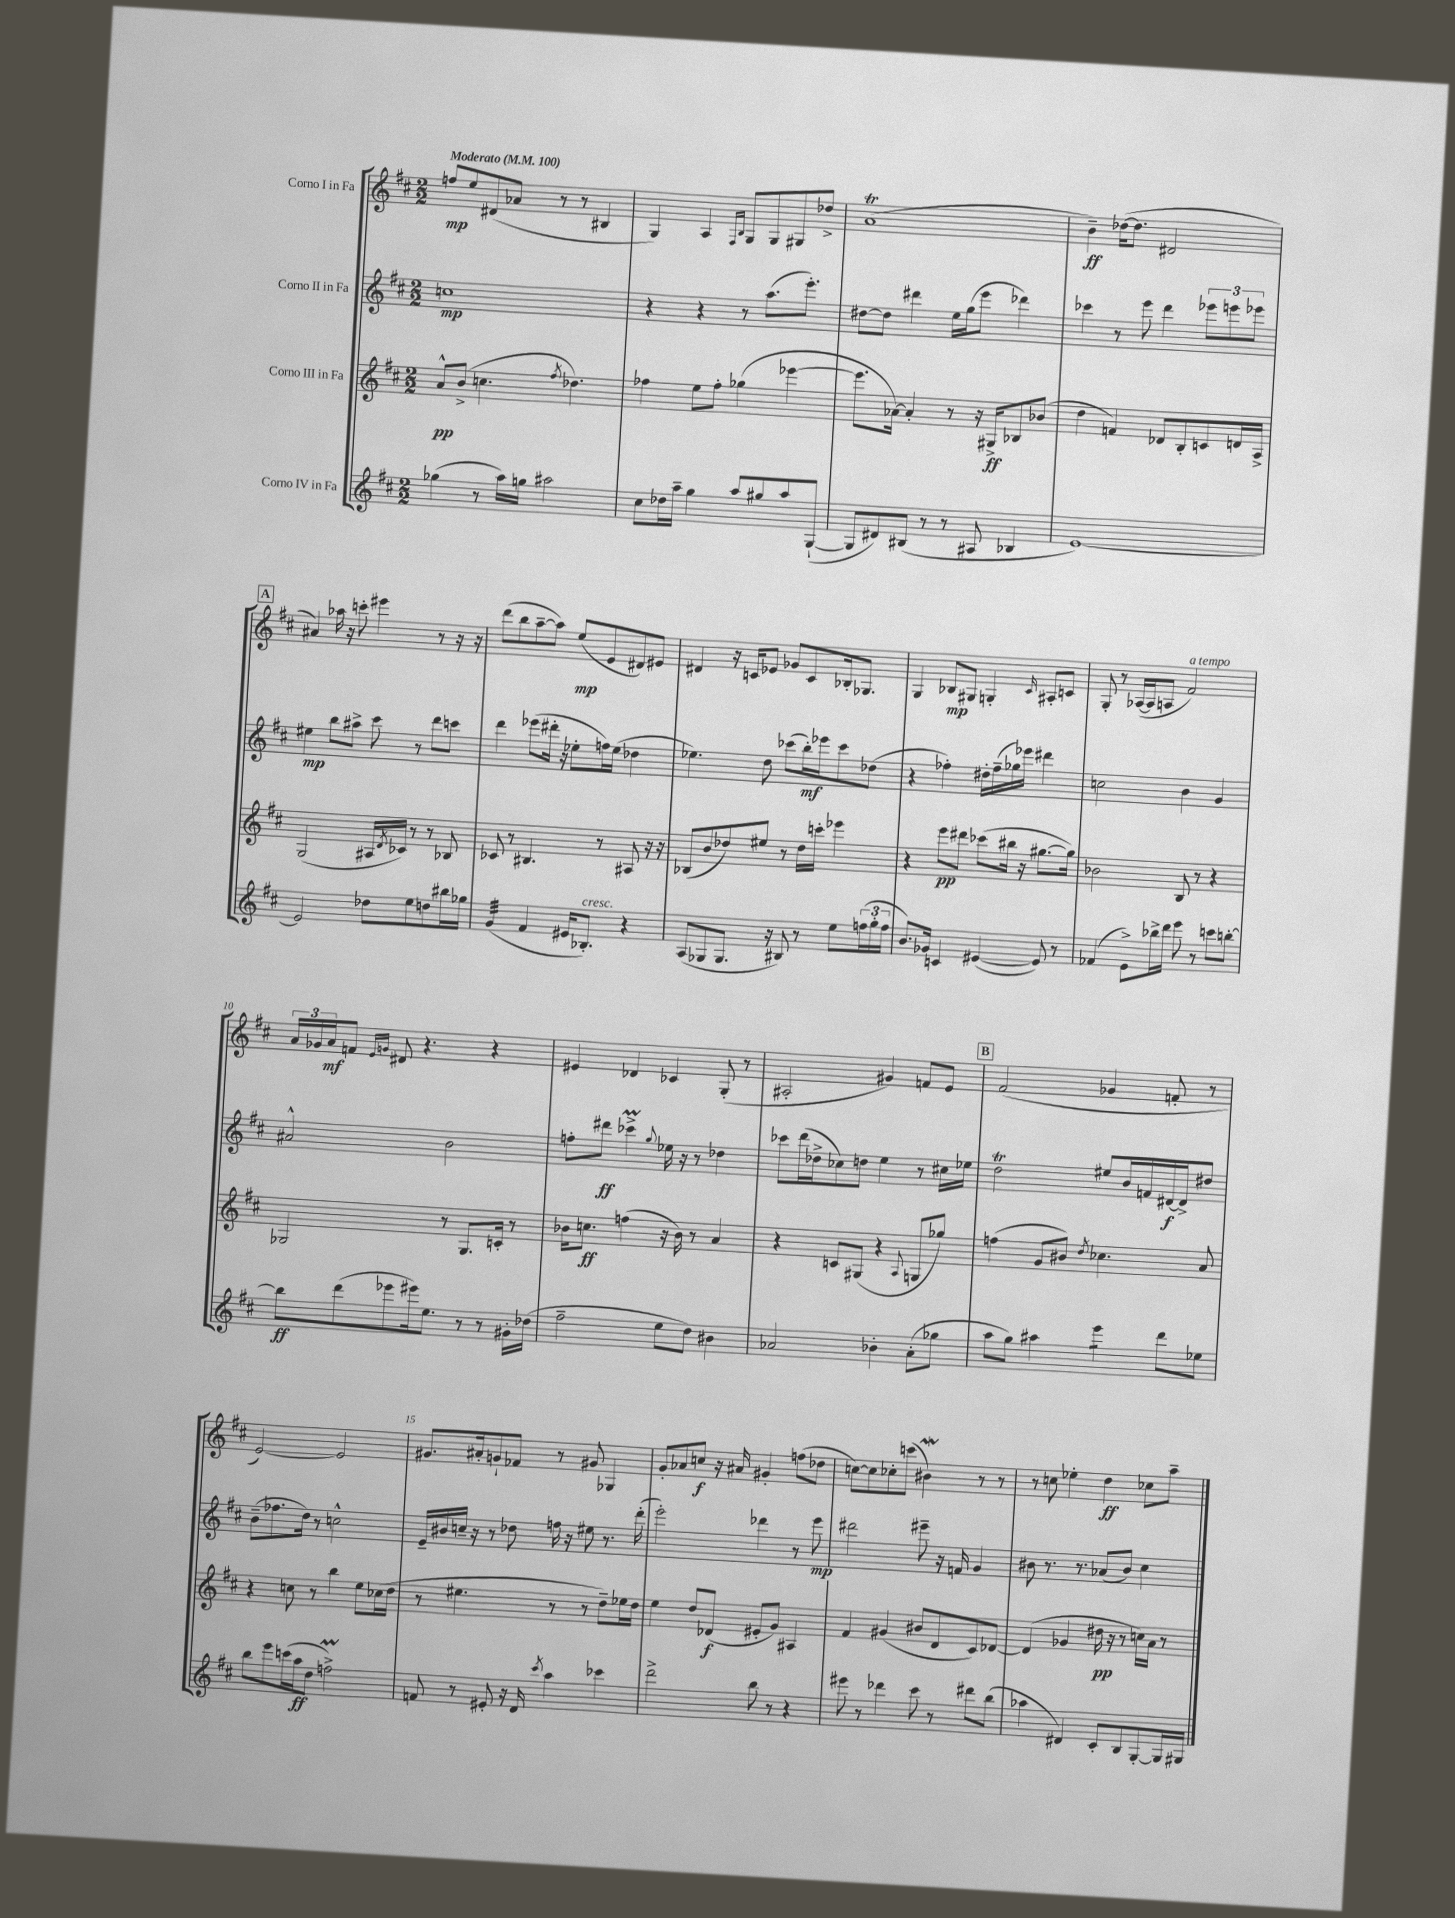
<<
\new StaffGroup <<
\new Staff = "s0" \with { instrumentName = "Corno I in Fa" } {
    \clef treble \key d \major \numericTimeSignature \time 2/2 \tempo "Moderato" 4 = 100
    f''8\mp e''8 dis'8( aes'8 r8 r8 bis4 |
    g4) a4 \grace { fis16 b16 } g8 g8 gis8 des''8-> |
    a'1\trill( |
    b'4--\ff) des''16~( des''8. dis'2 |
    \mark \markup { \box "A" } ais'4) aes''16 r16 c'''8-. eis'''4 r8 r16 r16 |
    d'''8( b''8 a''8~-- a''8) e''8\mp( e'8 dis'8) eis'8 |
    dis'4 r16 c'16 ees'8 ges'8 c'8 bes16-. ges8. |
    g4 bes8\mp gis8 g4-. \grace { cis'16 } ais8-. c'8 |
    g8-. r8 aes16~( aes16 a8 fis'2^\markup { \italic "a tempo" }) |
    \tuplet 3/2 { a'16 ges'16 a'16\mf } f'8 \grace { e'16 g'16 } dis'8 r4. r4 |
    eis'4 des'4 ces'4 g8-.( r8 |
    ais2-. gis'4) f'8 e'8 |
    \mark \markup { \box "B" } fis'2( ges'4 f'8-. r8 |
    e'2~) e'2 |
    gis'8. ais'16-. g'8-! fes'8 r8 gis'8 ges4 |
    g'8-. aes'8 c''8\f r16 ais'16 gis'4-. f''8( des''8 |
    c''8~) c''8 ces''8-. c'''8( bis'4\mordent) r8 r8 |
    r8 c''8 ees''4-. d''4\ff ces''8 a''8-- \bar "|." |
}
\new Staff = "s1" \with { instrumentName = "Corno II in Fa" } {
    \clef treble \key d \major \numericTimeSignature \time 2/2
    c''1\mp |
    r4 r4 r8 a''8.( e'''8.-.) |
    dis''8~ dis''8 dis'''4 e''16 g''16( e'''8 des'''4) |
    ces'''4 r8 e'''8 d'''4 \tuplet 3/2 { ees'''8 e'''8 ees'''8 } |
    \mark \markup { \box "A" } eis''4\mp b''8 ais''8-> cis'''8 r8 d'''8 c'''8 |
    d'''4 ees'''8( dis'''16-. r16 ees''8-. f''16) ees''16( des''4 |
    ees''4.) d''8 ces'''8( b''16-.\mf) ees'''16 ces'''8 des''8( |
    r4 fes''4-.) dis''16-. fes''16--( ges''16) ees'''16 dis'''4 |
    c''2 b'4 g'4 |
    ais'2-^ b'2 |
    f''8-. dis'''8\ff ces'''4->\prall \appoggiatura { g''8 } ees''16 r16 r8 des''4 |
    ces'''8 d'''16( des''16-> ces''8) d''8 e''4 r8 cis''16 ees''16 |
    \mark \markup { \box "B" } d''2\trill eis''8 b'16 f'16 dis'16~\f dis'16-> dis''8 |
    b'8--( fes''8. d''16) r8 c''2-^ |
    e'16-- bis'16 c''16-- r16 r8 des''8 f''16 r16 eis''8 r8. d'''16-.( |
    e'''2-.) des'''4 r8 e'''8\mp |
    dis'''2 eis'''8-- r16 f'16 g'4 |
    bis'8 r8. r8. aes'8( bis'8) cis''4 \bar "|." |
}
\new Staff = "s2" \with { instrumentName = "Corno III in Fa" } {
    \clef treble \key d \major \numericTimeSignature \time 2/2
    a'8-^\pp b'8->( c''4. \acciaccatura { fis''8 } des''4.) |
    fes''4 e''8 fes''8-. ges''4( ees'''4~ |
    ees'''8. aes'16~) aes'4-. r8 r16 gis16->\ff bes8 bes'8( |
    d''4 f'4) des'8 b8-. c'8 d'16 a16-> |
    \mark \markup { \box "A" } g2( ais16 \acciaccatura { d'8 } ces'16) r8 r8 bes8 |
    ces'8 r8 bis4. r8 ais8 r16 r16 |
    bes8( b'8 des''8) eis''8 r8 des''16 c'''16-. ees'''4 |
    r4 e'''8\pp dis'''8 ces'''8( bis''16 r16 gis''8.~ gis''16) |
    bes'2 b8 r8 r4 |
    ges2 r8 ges8. c'16-. r8 |
    bes'16 c''8.\ff f''4( r16 bes'16) r8 a'4 |
    r4 c'8 gis8( r4 \appoggiatura { a8 } g8 ges''8) |
    \mark \markup { \box "B" } f''4( g'8 bis'8) \acciaccatura { d''8 } ces''4. a'8 |
    r4 c''8 r8 b''4 e''8 ces''16( d''16 |
    r8 eis''4. r8 r8 d''8--) ees''16 d''16 |
    e''4 d''8 des'8\f( eis'8-. g'8) ais4 |
    fis'4 gis'4( bis'8 d'8 cis'8) des'8~ |
    des'4( ges'4 dis''16\pp r16 r8 c''16) a'16 r8 \bar "|." |
}
\new Staff = "s3" \with { instrumentName = "Corno IV in Fa" } {
    \clef treble \key d \major \numericTimeSignature \time 2/2
    ges''4( r8 a''16) g''16 ais''2 |
    cis''8 des''16 a''16-- g''4 a''8 gis''8 a''8 g8~-!( |
    g8 dis'8) bis8( r8 r8 ais8 bes4 |
    e'1~) |
    \mark \markup { \box "A" } e'2 des''8 e''8 d''8 bis''16 ges''16 |
    g'4:32( fis'4 eis'16 bes8.-.^\markup { \italic "cresc." }) r4 |
    a8( ges8 ges8. r16 bis8) r8 e''8 \tuplet 3/2 { f''16( g''16-. f''16 } |
    b'8.) ges'16 c'4 eis'4~( eis'8) r8 |
    fes'4( e'8->) bes''16-> d'''16 e'''8 r8 c'''8 b''8~-. |
    b''8\ff d'''8( ees'''8 eis'''16) e''8. r8 r8 gis'16-. des''16( |
    fis''2-- e''8 d''8) bis'4 |
    aes'2 bes'4-. aes'8-.( ges''8 |
    \mark \markup { \box "B" } a''8 g''8) ais''4 e'''4:8 d'''8 ees''8 |
    b''8 e'''8 c'''16( a''16\ff d''8 f''2->\prall) |
    f'8 r8 eis'8-. r16 d'16 \acciaccatura { cis'''8 } a''4 ces'''4 |
    d'''2-> b''8 r8 r4 |
    eis'''8 r8 des'''4 cis'''8 r8 dis'''8 b''8( |
    aes''4 dis'4) cis'8-. b8 g8~-. g16 gis16 \bar "|." |
}
>>
>>
\layout { \context { \Score \override BarNumber.break-visibility = ##(#f #t #t) barNumberVisibility = #(every-nth-bar-number-visible 5) } }
